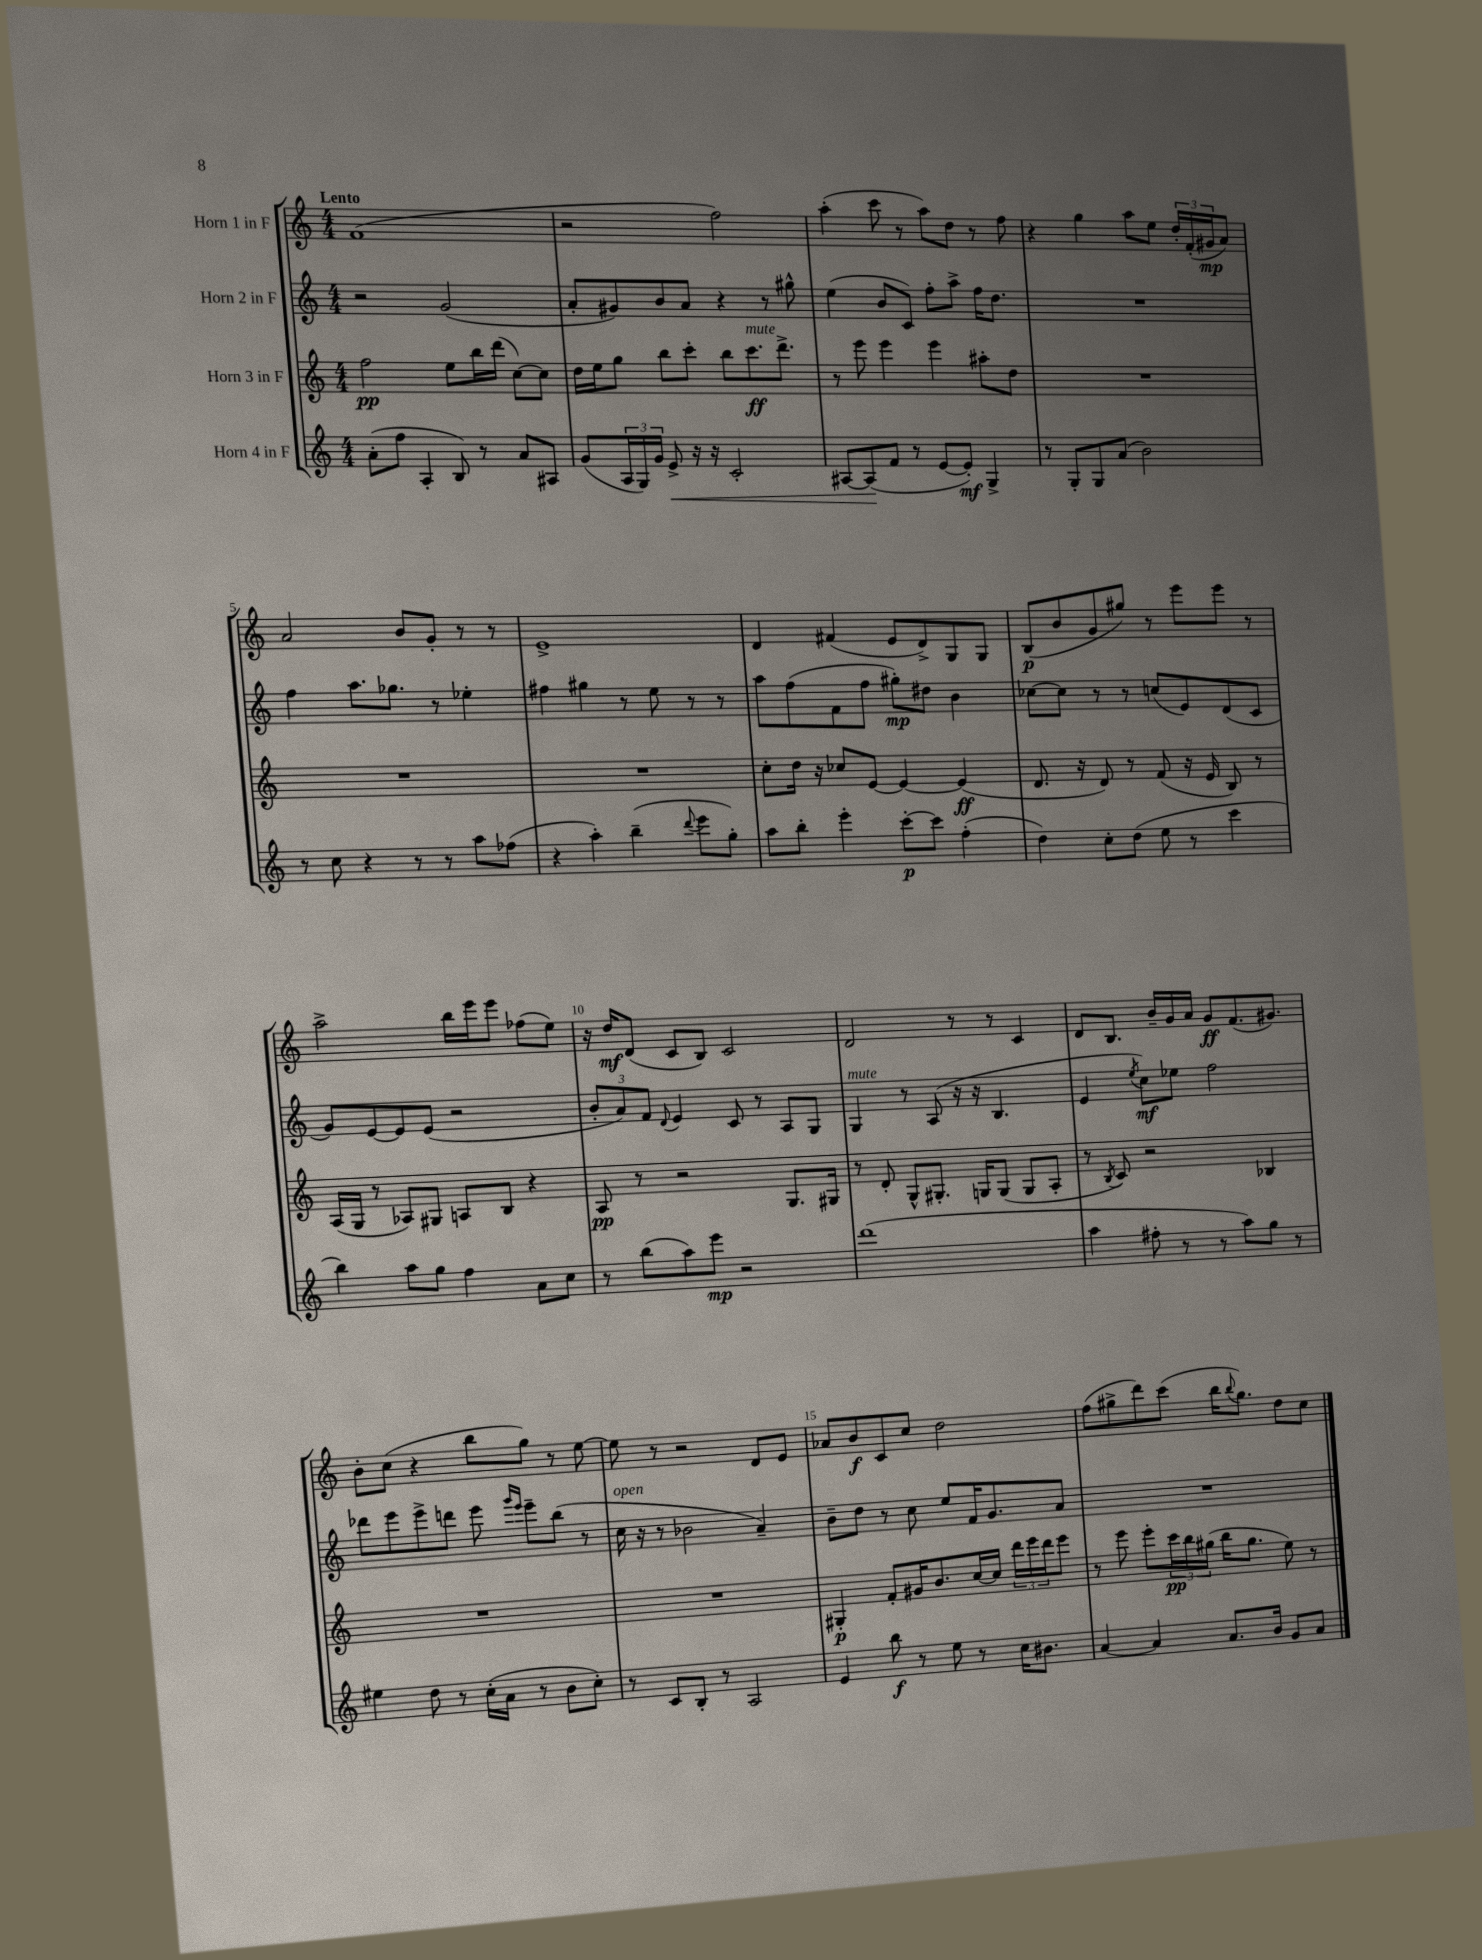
<<
\new StaffGroup <<
\new Staff = "s0" \with { instrumentName = "Horn 1 in F" } {
    \clef treble \key c \major \numericTimeSignature \time 4/4 \tempo "Lento"
    f'1( |
    r2 f''2) |
    a''4-.( c'''8 r8 a''8) d''8 r8 f''8 |
    r4 g''4 a''8 e''8 \tuplet 3/2 { d''16-. f'16-.( gis'16\mp } a'8) |
    a'2 b'8 g'8-. r8 r8 |
    e'1-> |
    d'4 fis'4( e'8 d'8->) g8 g8 |
    b8\p( b'8 g'8 gis''8) r8 e'''8 e'''8 r8 |
    a''2-> b''16 e'''16 e'''8 fes''8( e''8) |
    r16 d''16\mf d'8( c'8 b8) c'2 |
    d'2 r8 r8 c'4 |
    d'8 b8. b'16-- g'16 a'16 g'8\ff f'8.( gis'8.) |
    b'8-. c''8( r4 b''8 g''8) r8 e''8~ |
    e''8 r8 r2 d'8 e'8 |
    aes'8 b'8\f c'8 c''8 d''2 |
    f''8( gis''8-> d'''8) c'''8( b''16 \appoggiatura { b''8 } gis''8.) d''8 c''8 \bar "|." |
}
\new Staff = "s1" \with { instrumentName = "Horn 2 in F" } {
    \clef treble \key c \major \numericTimeSignature \time 4/4
    r2 g'2( |
    a'8-. gis'8) b'8 a'8 r4 r8 gis''8-^ |
    e''4( b'8 c'8) f''8-. a''8-> f''16 d''8. |
    R1 |
    f''4 a''8. ges''8. r8 ees''4-. |
    fis''4 gis''4 r8 e''8 r8 r8 |
    a''8 f''8( f'8 f''8 gis''8-.\mp) dis''8 b'4 |
    ces''8~ ces''8 r8 r8 c''8( e'8) d'8( c'8 |
    g'8) e'8~ e'8 e'8( r2 |
    \tuplet 3/2 { b'8-. a'8) f'8 } \appoggiatura { d'8 } e'4 c'8 r8 a8 g8 |
    g4^\markup { \italic "mute" } r8 a8( r16 r16 b4. |
    e'4 \acciaccatura { e''8 } c''8\mf) ees''8 f''2 |
    des'''8 e'''8 e'''8-> d'''8 e'''8 \grace { g'''16 e'''16 } e'''8-- b''8( r8 |
    c''16^\markup { \italic "open" } r16 r8 bes'2 a'4--) |
    b'8-- d''8 r8 c''8 e''8 f'16 g'8. a'8 |
    R1 \bar "|." |
}
\new Staff = "s2" \with { instrumentName = "Horn 3 in F" } {
    \clef treble \key c \major \numericTimeSignature \time 4/4
    f''2\pp e''8 b''16 d'''16( c''8~) c''8 |
    d''16 e''16 g''8 b''8 c'''8-. b''8 c'''8.\ff^\markup { \italic "mute" } d'''8.-> |
    r8 e'''8 e'''4 e'''4 ais''8-. d''8 |
    R1 |
    R1 |
    R1 |
    c''8-. d''16 r16 ces''8 e'8~ e'4~ e'4\ff( |
    d'8. r16 d'8) r8 f'8( r16 e'16 b8) r8 |
    a16( g16 r8 aes8) gis8 a8 b8 r4 |
    a8\pp r8 r2 g8. gis16 |
    r8 d'8-. g8-^ gis8.-. g16 g8( g8 a8-. |
    r8 \acciaccatura { b8 } c'8) r2 bes4 |
    R1 |
    R1 |
    gis4-.\p f'8-. gis'16 b'8. c''16~ c''16 \tuplet 3/2 { d'''16 e'''16 d'''16 } e'''8 |
    r8 e'''8 e'''8-. \tuplet 3/2 { c'''16\pp b''16 gis''16( } b''16 gis''8. e''8) r8 \bar "|." |
}
\new Staff = "s3" \with { instrumentName = "Horn 4 in F" } {
    \clef treble \key c \major \numericTimeSignature \time 4/4
    a'8-.( f''8 a4-. b8) r8 a'8 ais8 |
    g'8( \tuplet 3/2 { a16 g16) g'16 } e'8->\< r16 r16 c'2-. |
    ais8~ ais8\!( f'8 r8 e'8~ e'8-.\mf) g4-> |
    r8 g8-. g8 a'8( b'2) |
    r8 c''8 r4 r8 r8 a''8 fes''8( |
    r4 a''4-.) b''4--( \appoggiatura { d'''8 } e'''8 g''8-.) |
    a''8 b''8-. e'''4-. c'''8~-.\p c'''8 f''4-.( |
    d''4) c''8-. d''8( e''8 r8 c'''4 |
    b''4) a''8 g''8 f''4 a'8 c''8 |
    r8 b''8( a''8) e'''8\mp r2 |
    d'''1( |
    a''4 fis''8-. r8 r8 a''8) g''8 r8 |
    eis''4 d''8 r8 c''16-.( a'16 r8 b'8 c''8-.) |
    r8 c'8 b8-. r8 a2 |
    e'4 b''8\f r8 e''8 r8 c''16 bis'8. |
    a'4~ a'4 a'8. b'16 g'8 a'8 \bar "|." |
}
>>
>>
\layout { \context { \Score \override BarNumber.break-visibility = ##(#f #t #t) barNumberVisibility = #(every-nth-bar-number-visible 5) } }
